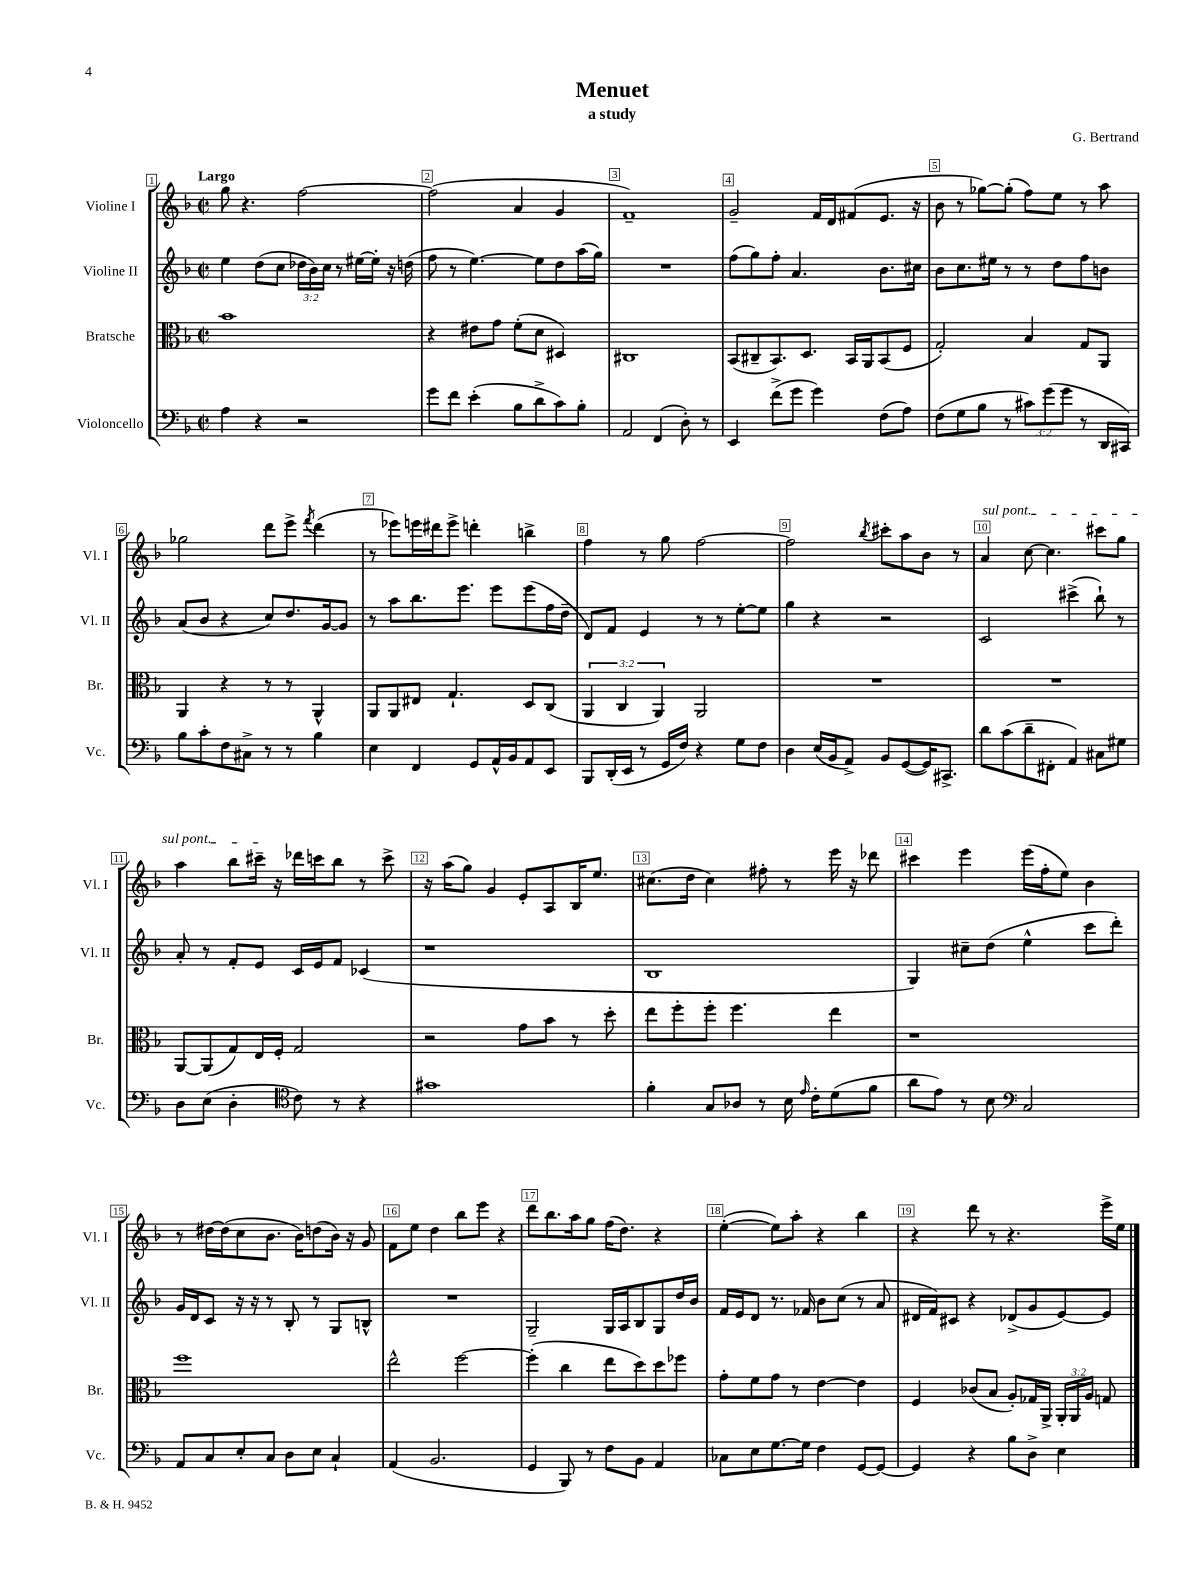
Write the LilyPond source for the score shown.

\header { title = "Menuet" composer = "G. Bertrand" subtitle = "a study" }
<<
\new StaffGroup <<
\new Staff = "s0" \with { instrumentName = "Violine I" shortInstrumentName = "Vl. I" } {
    \clef treble \key f \major \defaultTimeSignature \time 2/2 \tempo "Largo"
    \autoBeamOff g''8 r4. f''2~ |
    f''2( a'4 g'4 |
    f'1--) |
    g'2-- f'16[ d'16 fis'8( e'8.] r16 |
    bes'8 r8 ges''8[~) ges''8]-.( f''8[) e''8] r8 a''8 |
    ges''2 d'''8[ e'''8]-> \acciaccatura { f'''8 } d'''4( |
    r8 ees'''8[) e'''16 dis'''16 e'''8]-> d'''4-. b''4-> |
    f''4 r8 g''8 f''2~ |
    f''2 \acciaccatura { bes''8 } cis'''8[-. a''8 bes'8] r8 |
    \once \override TextSpanner.bound-details.left.text = \markup { \italic "sul pont." } a'4\startTextSpan c''8~ c''4. cis'''8[ g''8] |
    a''4 bes''8[ cis'''16]--\stopTextSpan r16 des'''16[ c'''16 bes''8] r8 c'''8-> |
    r16 a''16[( g''8]) g'4 e'8[-. a8 bes16 e''8.] |
    cis''8.[( d''16] cis''4) fis''8-. r8 e'''16 r16 des'''8 |
    cis'''4 e'''4 e'''16[( f''16-. e''8]) bes'4 |
    r8 dis''16[~ dis''16( c''8 bes'8.] bes'16[) d''8( bes'16]) r16 g'8 |
    f'8[ e''8] d''4 bes''8[ e'''8] r4 |
    d'''8[ bes''8. a''16 g''8] f''16[( d''8.]) r4 |
    e''4~-.( e''8[) a''8]-. r4 bes''4 |
    r4 d'''8 r8 r4. e'''16[-> e''16] \bar "|." |
}
\new Staff = "s1" \with { instrumentName = "Violine II" shortInstrumentName = "Vl. II" } {
    \clef treble \key f \major \defaultTimeSignature \time 2/2 \override Staff.TupletNumber.text = #tuplet-number::calc-fraction-text
    \autoBeamOff e''4 d''8[( c''8] \tuplet 3/2 { des''16[ bes'16) c''16] } r8 eis''16[~ eis''16]-. r16 d''16( |
    f''8 r8 e''4.~) e''8[ d''8 a''16( g''16]) |
    R1 |
    f''8[( g''8) f''8]-. a'4. bes'8.[ cis''16] |
    bes'8[ c''8. eis''16] r8 r8 d''8[ f''8 b'8] |
    a'8[( bes'8] r4 c''8[) d''8. g'16~ g'8] |
    r8 a''8[ bes''8. e'''8.] e'''8[ e'''8( f''16 d''16]-- |
    d'8[) f'8] e'4 r8 r8 e''8[~-. e''8] |
    g''4 r4 r2 |
    c'2 cis'''4->( bes''8-!) r8 |
    a'8-. r8 f'8[-. e'8] c'16[ e'16 f'8] ces'4( |
    r1 |
    bes1 |
    g4) cis''8[-- d''8]( e''4-^ c'''8[ d'''8]-.) |
    g'16[ d'16 c'8] r16 r16 r8 bes8-. r8 g8[ b8]-^ |
    R1 |
    g2-- g16[ a16 bes8 g8 d''16 bes'16] |
    f'16[ e'16 d'8] r8. fes'16 bes'8[ c''8]( r8 a'8 |
    dis'16[ f'16) cis'8] r4 des'8[->( g'8 e'8~) e'8] \bar "|." |
}
\new Staff = "s2" \with { instrumentName = "Bratsche" shortInstrumentName = "Br." } {
    \clef alto \key f \major \defaultTimeSignature \time 2/2 \override Staff.TupletNumber.text = #tuplet-number::calc-fraction-text
    \autoBeamOff bes'1 |
    r4 eis'8[ g'8] f'8[-.( d'8] dis4) |
    cis1 |
    bes,8[( cis8-- bes,8.) d8.] bes,16[ a,16 bes,8( f8] |
    g2-.) bes4 g8[ a,8] |
    a,4 r4 r8 r8 a,4-^ |
    a,8[ a,8 eis8] g4.-! d8[ c8]( |
    \tuplet 3/2 { a,4 c4 a,4) } a,2 |
    R1 |
    R1 |
    a,8[~ a,8( g8) e16 f16]-. g2 |
    r2 g'8[ bes'8] r8 d''8-. |
    e''8[ f''8-. f''8]-. f''4. e''4 |
    r1 |
    f''1 |
    e''2-^ f''2~ |
    f''4-.( c''4 e''8[ d''8) d''8 fes''8] |
    g'8[-. f'8 g'8] r8 e'4~ e'4 |
    f4 ces'8[( bes8] a8[-.) ges16 a,16]-> \tuplet 3/2 { a,16[-. a,16 a16] } g8 \bar "|." |
}
\new Staff = "s3" \with { instrumentName = "Violoncello" shortInstrumentName = "Vc." } {
    \clef bass \key f \major \defaultTimeSignature \time 2/2 \override Staff.TupletNumber.text = #tuplet-number::calc-fraction-text
    \autoBeamOff a4 r4 r2 |
    g'8[ f'8] e'4-.( bes8[ d'8-> c'8) bes8]-. |
    a,2 f,4( d8-.) r8 |
    e,4 f'8[->( g'8] g'4) f8[( a8]) |
    f8[( g8 bes8] r8 \tuplet 3/2 { cis'8[) g'8( g'8] } r8 d,16[ cis,16]) |
    bes8[ c'8-. f8 cis8]-> r8 r8 bes4 |
    e4 f,4 g,8[ a,16-^ bes,16 a,8 e,8] |
    bes,,8[ d,16-.( e,16] r8 g,16[ f16]) r4 g8[ f8] |
    d4 e16[( bes,16 a,8]->) bes,8[ g,8~( g,16) cis,8.]-> |
    d'8[ c'8( d'8-- fis,8]-. a,4) cis8[ gis8] |
    d8[ e8]( d4-. \clef tenor c'8) r8 r4 |
    gis'1 |
    f'4-. g8[ aes8] r8 bes16 \grace { e'16 } c'16[-. d'8( f'8] |
    a'8[ e'8]) r8 bes8 \clef bass c2 |
    a,8[ c8 e8-. c8] d8[ e8] c4-! |
    a,4( bes,2. |
    g,4 bes,,8) r8 f8[ bes,8] a,4 |
    ces8[ e8 g8.~ g16] f4 g,8[~ g,8]~ |
    g,4 r4 bes8[ d8]-> e4 \bar "|." |
}
>>
>>
\layout { \context { \Score \override BarNumber.break-visibility = ##(#f #t #t) barNumberVisibility = #all-bar-numbers-visible \override BarNumber.stencil = #(make-stencil-boxer 0.1 0.3 ly:text-interface::print) } }
